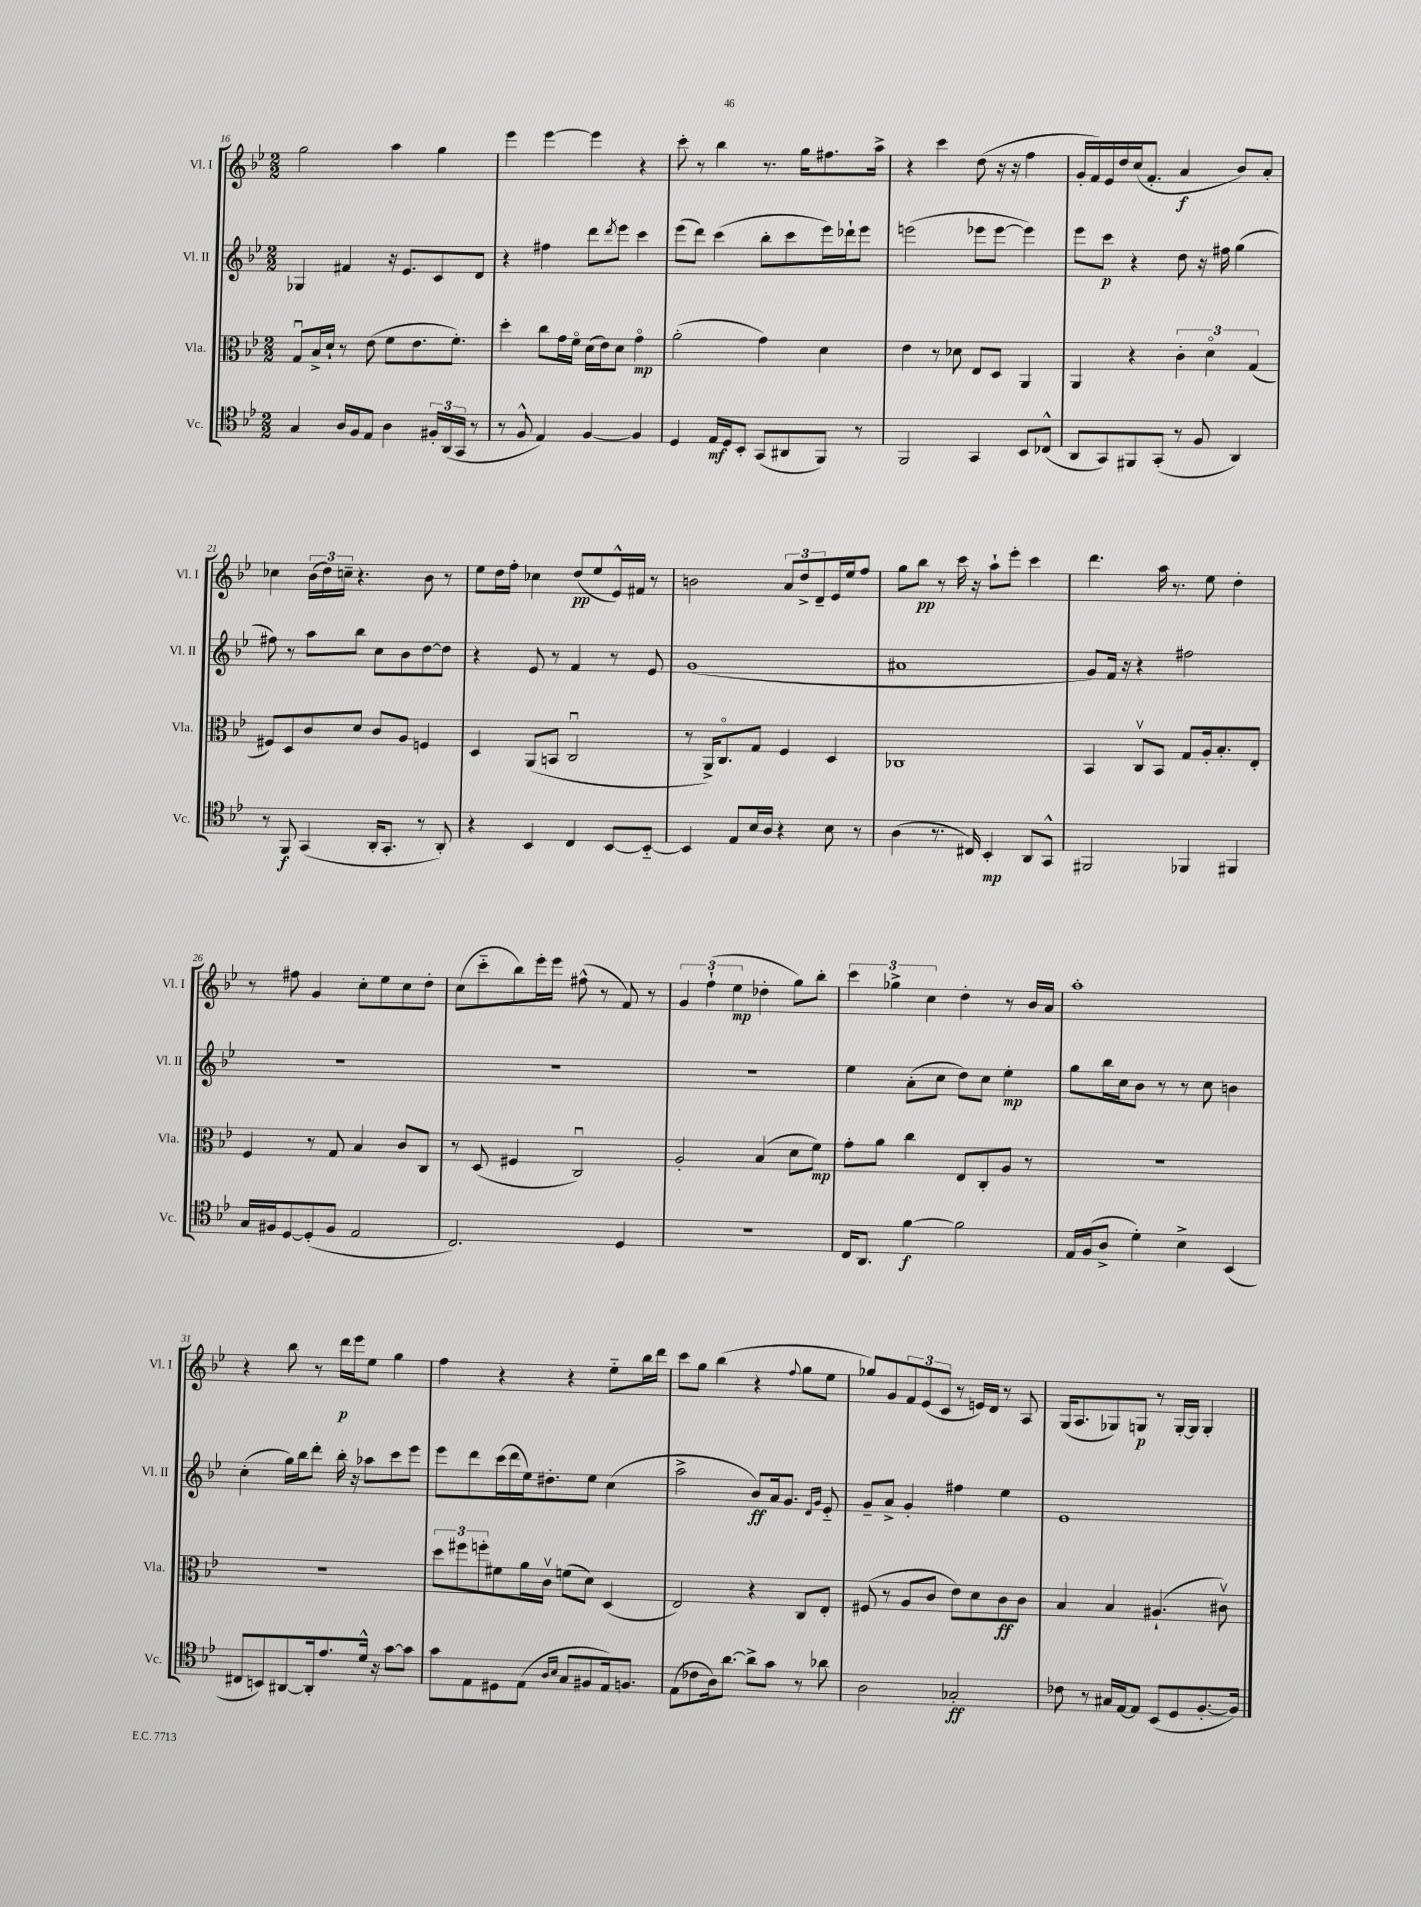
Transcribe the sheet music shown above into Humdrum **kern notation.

**kern	**kern	**kern	**kern
*staff4	*staff3	*staff2	*staff1
*clefC4	*clefC3	*clefG2	*clefG2
*k[b-e-]	*k[b-e-]	*k[b-e-]	*k[b-e-]
*M2/2	*M2/2	*M2/2	*M2/2
4G	8Gu	4G-	2gg
.	16B-^	.	.
.	16d`	.	.
16A	8r	4f#	.
16F	.	.	.
8E-	(8e-	.	.
4A	8f	16r	4aa
.	.	8.e-	.
.	8.e-	.	.
24F#'	.	8c	4gg
(24AA	.	.	.
.	8.f')	.	.
24GG	.	.	.
8r	.	8d	.
=	=	=	=
8r	4dd'	4r	4eee-
8F^^	.	.	.
4E-)	8cc	4ff#	[4eee-
.	16g	.	.
.	16fo	.	.
[4F	(16d	8ddd	4eee-]
.	16e-)	.	.
.	.	8qddd	.
.	8d	8eee-	.
4F]	4go	4ccc	4r
=	=	=	=
4D	(2a'	(8eee-	8ccc'
.	.	8ddd)	8r
16E-	.	(4ccc	4bb-
16D	.	.	.
8BB-'	.	.	.
(8GG	4g)	8bb-'	8.r
8AA#	.	8ccc	.
.	.	.	16gg
8FF)	4d	16eee-)	8.ff#
.	.	16ddd-`	.
8r	.	8eee-	.
.	.	.	16aa^
=	=	=	=
2FF	4e-	(2eee	4r
.	8r	.	4ccc
.	8d-	.	.
4GG	8E-	8eee-	(8dd
.	8D	[8eee-	16r
.	.	.	16r
8BB-	4AA	4eee-])	4ff
(8C-^^	.	.	.
=	=	=	=
8AA	4AA	8eee-	16g'
.	.	.	16f)
8GG)	.	8ccc	16e-
.	.	.	16dd
8FF#	4r	4r	(16cc
.	.	.	8.f'
(8GG'	.	.	.
8r	6c'	8dd	4a
8F	.	16r	.
.	6do	.	.
.	.	16ff#	.
4AA)	.	(4gg	8b-)
.	(6G	.	.
.	.	.	8a'
=	=	=	=
8r	8F#)	8ff#)	4cc-
8FF	8D	8r	.
(4GG	8c	8aa	(24b-
.	.	.	24dd)
.	.	.	24cc~
.	8d	8bb-	4.r
16AA'	8c	8cc	.
8.GG'	.	.	.
.	8A	8b-	.
8r	4F	[8dd	8b-
8AA')	.	8dd]	8r
=	=	=	=
4r	4D	4r	8ee-
.	.	.	16dd
.	.	.	16ff'
4BB-	(8AA	8e-	4cc-
.	8BB	8r	.
4C	2Cu	4f	(8dd
.	.	.	8ee-
[8BB-	.	8r	16e-^^)
.	.	.	16f#
8BB-'~_	.	8e-	8r
=	=	=	=
4BB-]	8r	(1g	2b
.	16AA^)	.	.
.	8.Co	.	.
8E-	.	.	.
16B-	8G	.	.
16A	.	.	.
4r	4F	.	12a
.	.	.	12dd^
.	.	.	12d~
8B-	4D	.	16e-
.	.	.	16ee-
8r	.	.	8ff
=	=	=	=
(4A	1C-	1a#	8gg
.	.	.	8bb-
8.r	.	.	8r
.	.	.	16ccc
16C#)	.	.	16r
4BB-'	.	.	8aa`
.	.	.	8eee-'
8AA	.	.	4ccc
8GG^^	.	.	.
=	=	=	=
2FF#	4BB-	8g)	4.ddd
.	.	16f	.
.	.	16r	.
.	8Cv	4r	.
.	8BB-	.	16aa
.	.	.	8.r
4FF-	8G	2ff#	.
.	16A'	.	8ee-
.	8.B-'	.	.
4FF#	.	.	4dd'
.	8E-'	.	.
=	=	=	=
16G	4F	1r	8r
16F#	.	.	.
[8D	.	.	8ff#
(8D']	8r	.	4g
8F#	8G	.	.
2E-	4B-	.	8cc'
.	.	.	8ee-
.	8c	.	8cc
.	8C	.	8dd'
=	=	=	=
2.C)	8r	1r	(8cc
.	(8D	.	8ccc'~
.	4F#	.	8bb-)
.	.	.	16eee-'
.	.	.	16eee-
.	2Cu)	.	(8ff#^^
.	.	.	8r
4D	.	.	8f)
.	.	.	8r
=	=	=	=
1r	2A'	1r	6g
.	.	.	(6ff`
.	.	.	6ee-
.	(4B-	.	4dd-'
.	8d	.	8gg)
.	8f)	.	8bb-'
=	=	=	=
16C	8g'	4ee-	6ccc
8.AA	.	.	.
.	8a	.	.
.	.	.	6gg-^
[4f	4cc	(8a'	.
.	.	.	6cc
.	.	8cc	.
2f]	8E-	8dd)	4dd'
.	8C'	8cc	.
.	8A	4ee-'	8r
.	8r	.	16b-
.	.	.	16a
=	=	=	=
16E-	1r	8gg	1aa'
(16F	.	.	.
8A^	.	16bb-	.
.	.	16cc	.
4d')	.	8b-	.
.	.	8r	.
4B-^	.	8r	.
.	.	8cc	.
(4BB-	.	4b	.
=	=	=	=
8C#	1r	(4cc'	4r
8BB)	.	.	.
[8AA#	.	16gg)	8bb-
.	.	16bb-	.
16AA#']	.	8ddd'	8r
8.e-	.	.	.
.	.	16bb-'	16ddd
.	.	16r	16eee-
16d^^	.	8aa-	8ee-
16r	.	.	.
[8g	.	8ccc	4gg
8g]	.	8eee-	.
=	=	=	=
8g	12dd	8eee-	4ff
.	12ff#	.	.
8E-	.	8ddd	.
.	12ff'	.	.
8D#	8f#	(16ccc	4r
.	.	16ddd	.
(8E-	16a	16ee-)	.
.	16cv	8.dd#'	.
16qqA	.	.	.
16qqB-	.	.	.
8G	(8f	.	4r
8F#	8d)	8ee-	.
16E-)	(4D	(4cc	8ee-'~
8.F	.	.	.
.	.	.	16bb-
.	.	.	16ddd
=	=	=	=
(8E-	2E-)	2aa^	8ccc
8c-	.	.	8gg
16A)	.	.	(4bb-
[8.a	.	.	.
8a^]	4r	8b-)	4r
8g	.	16a	.
.	.	8.g	.
.	.	.	8qqff
8r	8C	.	8gg
.	.	16qqd	.
.	.	16qqg	.
8a-	8E-'	8e-'~	8ee-
=	=	=	=
2A	(8F#	8g~	8gg-)
.	8r	8a^	8g
.	8A	4g'	12f
.	.	.	(12e-
.	8c	.	.
.	.	.	12c
2G-'	8e-)	4ff#	8r
.	8d	.	16e)
.	.	.	16d
.	8c	4ee-	8r
.	8c	.	8A
=	=	=	=
8c-	4B-	1e-	(16G
.	.	.	8.A
8r	.	.	.
16G#	4B-	.	8G-)
[16E-	.	.	.
8E-]	.	.	8G
(8BB-	(4.A#`	.	8r
8D	.	.	[16G'
.	.	.	16G]
[8.F'	.	.	4G'
.	8c#v)	.	.
16F])	.	.	.
==	==	==	==
*-	*-	*-	*-
